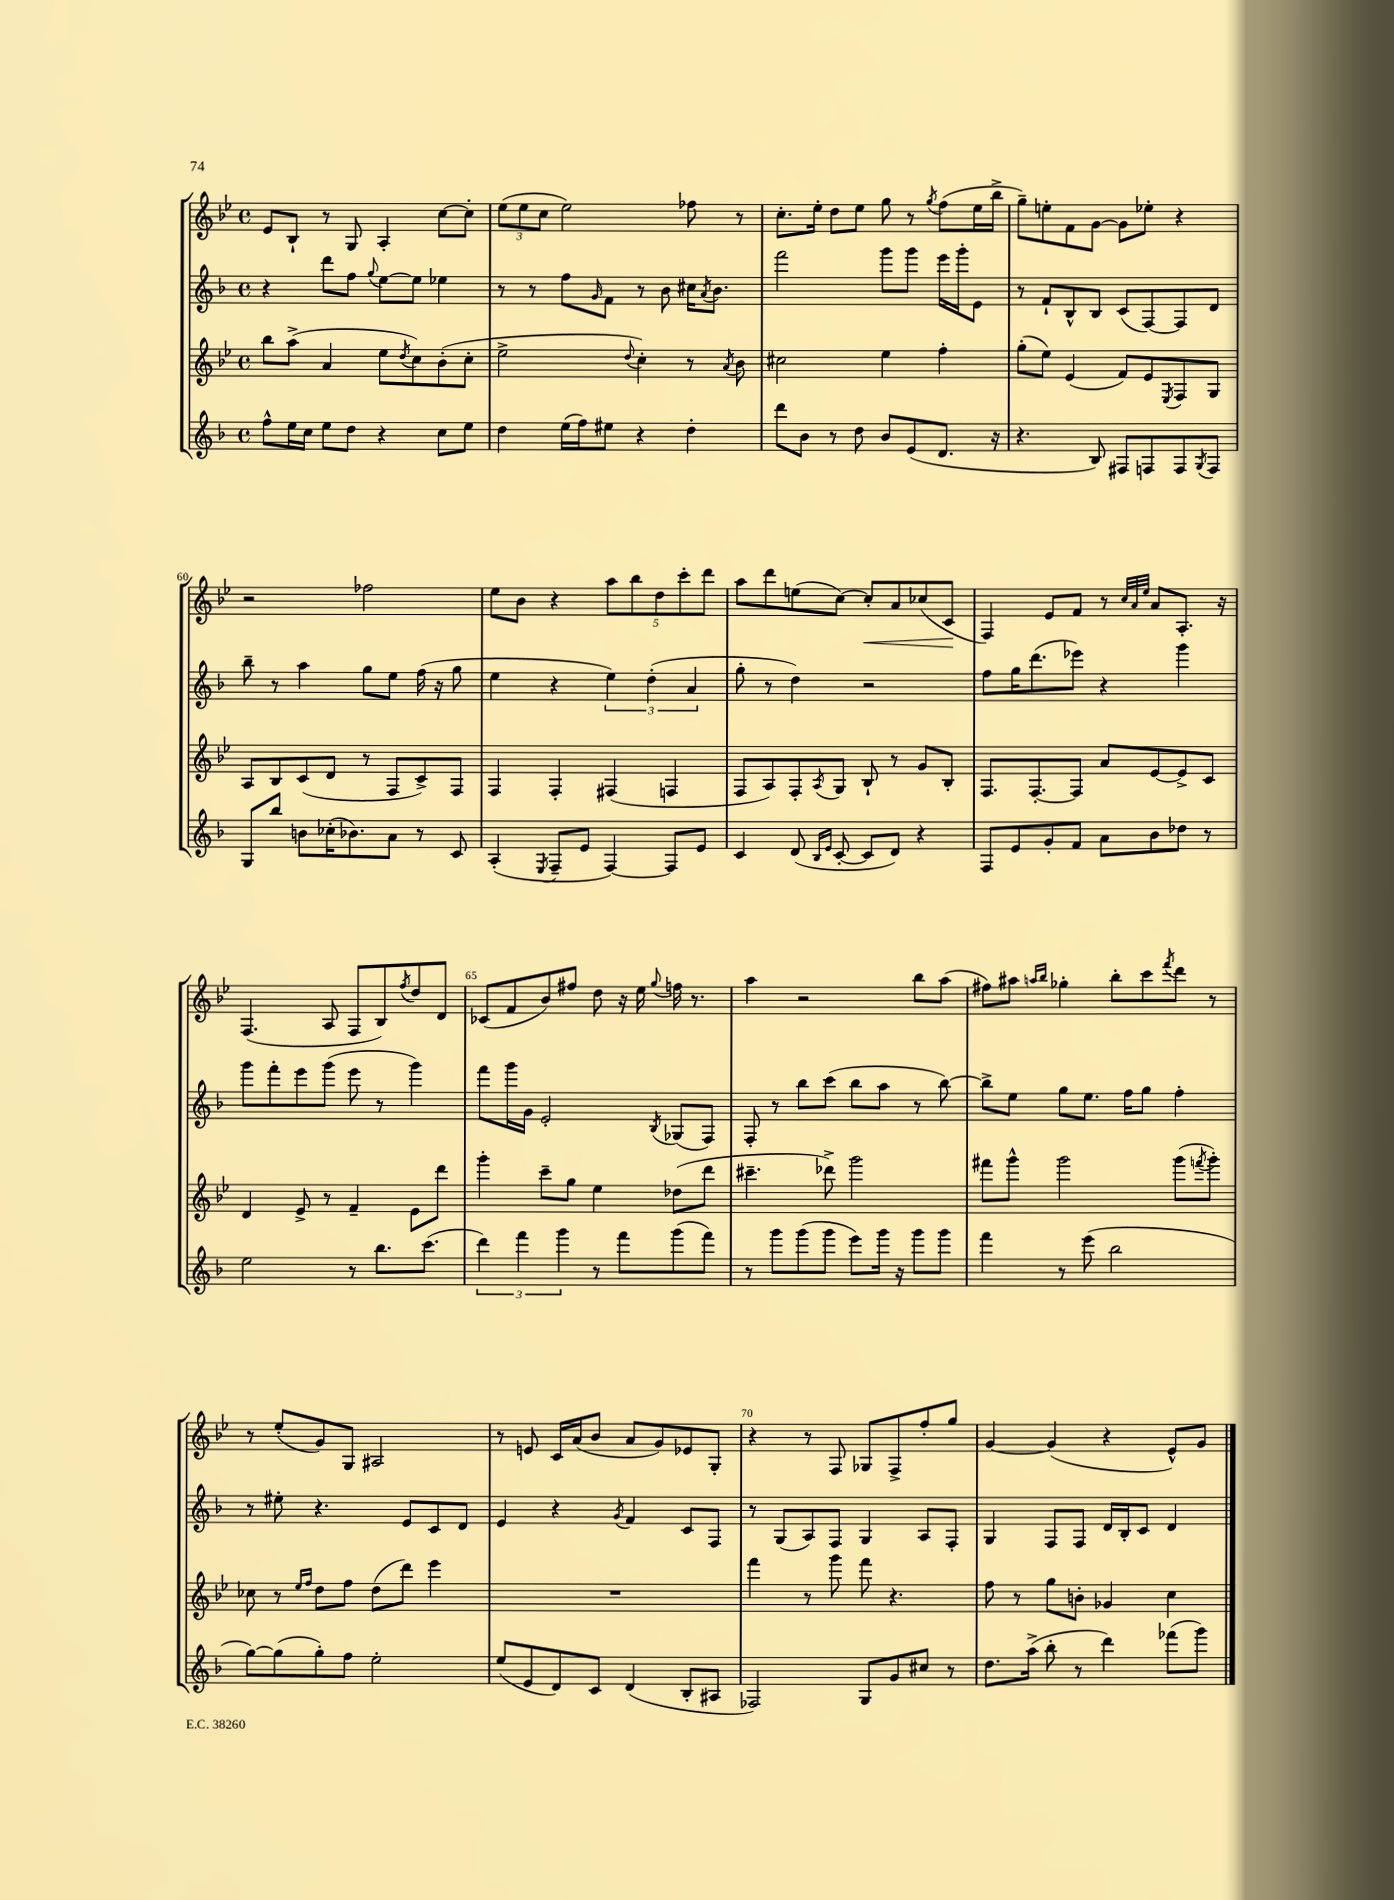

**kern	**kern	**kern	**kern
*staff4	*staff3	*staff2	*staff1
*clefG2	*clefG2	*clefG2	*clefG2
*k[b-]	*k[b-e-]	*k[b-]	*k[b-e-]
*M4/4	*M4/4	*M4/4	*M4/4
*met(c)	*met(c)	*met(c)	*met(c)
8ff^^	8bb-	4r	8e-
16ee	(8aa^	.	8B-`
16cc	.	.	.
8ee	4a	8ddd	8r
8dd	.	8ff	8G
.	.	8qqgg	.
4r	8ee-	[8ee	4A'
.	8qdd	.	.
.	8cc)	8ee]	.
8cc	(8b-'	4ee-	[8cc
8ee	8cc'	.	8cc']
=	=	=	=
4dd	2ee-^	8r	(12ee-
.	.	.	12ee-
.	.	8r	.
.	.	.	12cc
(16ee	.	8ff	2ee-)
16ff)	.	.	.
.	.	16qqg	.
8ee#	.	8f	.
.	8qqdd	.	.
4r	4cc')	8r	.
.	.	8b-	.
4dd'	8r	16cc#	8ff-
.	.	8qa	.
.	.	8.b-	.
.	8qa	.	.
.	8b-	.	8r
=	=	=	=
8ddd	2cc#	2fff	8.cc'
8b-	.	.	.
.	.	.	16ee-'
8r	.	.	8dd
8dd	.	.	8ee-
8b-	4ee-	8ggg	8gg
(8e	.	8ggg	8r
.	.	.	8qgg
8.d	4ff'	16eee	(8ff
.	.	16ggg'	.
.	.	8e	16ee-
16r	.	.	16bb-^
=	=	=	=
4.r	(8gg'	8r	8gg~)
.	8ee-)	8f`	8ee'
.	(4e-	8B-^^	8f
8B-)	.	8B-	[8g
8F#	8f)	(8c	8g]
8F	8e-	[8F)	8ee-'
.	8qE-	.	.
8F	8F	8F]	4r
8qG	.	.	.
8F	8G	8d	.
=	=	=	=
8G	8A	8bb-~	2r
8bb-	8B-	8r	.
8b	(8c	4aa	.
(16cc-'	8d	.	.
8.b-)	.	.	.
.	8r	8gg	2ff-
8a	8F	8ee	.
8r	8c^)	(16ff	.
.	.	16r	.
8c	8F	8gg	.
=	=	=	=
(4A'	4F	4ee	8ee-
.	.	.	8b-
8qE	.	.	.
8F~	4F'	4r	4r
8e	.	.	.
[4F)	(4F#	6ee)	10aa
.	.	.	10bb-
.	.	(6dd'	.
.	.	.	10dd
8F]	4F	.	.
.	.	.	10ccc'
.	.	6a	.
8e	.	.	.
.	.	.	10ddd
=	=	=	=
4c	8F	8gg'	8aa
.	8A)	8r	8ddd
(8d	8F'	4dd)	(8ee
16qqB-	.	.	.
16qqe	8qA	.	.
[8c'	8G	.	[8cc)
8c]	8B-`	2r	8cc']
8d)	8r	.	8a
4r	8g	.	(8cc-
.	8B-'	.	8c
=	=	=	=
8F	8.F	8ff	4F)
8e	.	16gg	.
.	[8.F'	(8.ddd	.
8g'	.	.	8e-
8f	8F]	8eee-)	8f
8a	8a	4r	8r
.	.	.	32qqcc
.	.	.	32qqa
.	.	.	32qqee-
8b-	[8e-	.	8a
8dd-	8e-^]	4ggg	8.A'
8r	8c	.	.
.	.	.	16r
=	=	=	=
2ee	4d	8ggg	(4.F
.	.	8fff'	.
.	8e-^	8eee	.
.	8r	(8ggg	8A
8r	4f~	8eee	8F
8.bb-	.	8r	8B-)
.	.	.	8qff
.	8e-	4ggg)	8dd
(8.ccc	.	.	.
.	8ddd	.	8d
=	=	=	=
6ddd)	4ggg'	8fff	(8c-
.	.	16ggg	8f
6fff	.	.	.
.	.	16g	.
.	8ccc~	2e'	8b-)
6ggg	.	.	.
.	8gg	.	8ff#
8r	4ee-	.	8dd
8fff	.	.	16r
.	.	.	16ee-
.	.	8qB-	8qqgg
(8ggg	(8dd-	(8G-	16ff
.	.	.	8.r
8fff)	8ddd	8F)	.
=	=	=	=
8r	4.ccc#~	8F'	4aa
8ggg	.	8r	.
(8ggg	.	8bb-	2r
8ggg	8ddd-^)	(8ccc	.
8eee)	2ggg	8bb-	.
16ggg	.	8aa	.
16r	.	.	.
8ggg	.	8r	8bb-
8ggg	.	[8bb-)	(8aa
=	=	=	=
4fff	8fff#	8bb-^]	8ff#)
.	8ggg^^	8ee	8aa#
.	.	.	16qqaa
.	.	.	16qqbb-
8r	2ggg	8gg	4gg-'
(8eee	.	8.ee	.
2bb-	.	.	8bb-'
.	.	16ff	.
.	.	8gg	8ccc
.	.	.	8qfff
.	(8ggg	4ff'	8ddd
.	8qfff	.	.
.	8ggg')	.	8r
=	=	=	=
[8gg)	8cc-	8r	8r
(8gg]	8r	8ee#'	(8ee-'
.	16qqee-	.	.
.	16qqff	.	.
8gg')	8dd	4.r	8g)
8ff	8ff	.	8G
2ee'	(8dd	.	2A#
.	8ddd)	8e	.
.	4eee-	8c	.
.	.	8d	.
=	=	=	=
(8ee	1r	4e	8r
8e	.	.	8e
8d)	.	4r	16c
.	.	.	(16a
8c	.	.	8b-
.	.	8qg	.
(4d	.	4f	8a
.	.	.	8g)
8B-'	.	8c	8e-
8A#	.	8F	8G'
=	=	=	=
2F-)	4fff	8r	4r
.	.	(8G	.
.	8r	8A)	8r
.	8ggg	8F	8F
8G	8fff	4G	8G-
8g	4.r	.	8F^
8cc#	.	8A	8ff'
8r	.	8F'	8gg
=	=	=	=
8.dd	8ff	4G	[4g
.	8r	.	.
(16aa^	.	.	.
8bb-'	8gg	8F	(4g]
8r	8b'	8F	.
4ddd)	4g-	16d	4r
.	.	16B-'	.
.	.	8c	.
(8fff-	4cc	4d	8e-^^)
8ggg)	.	.	8g
==	==	==	==
*-	*-	*-	*-
